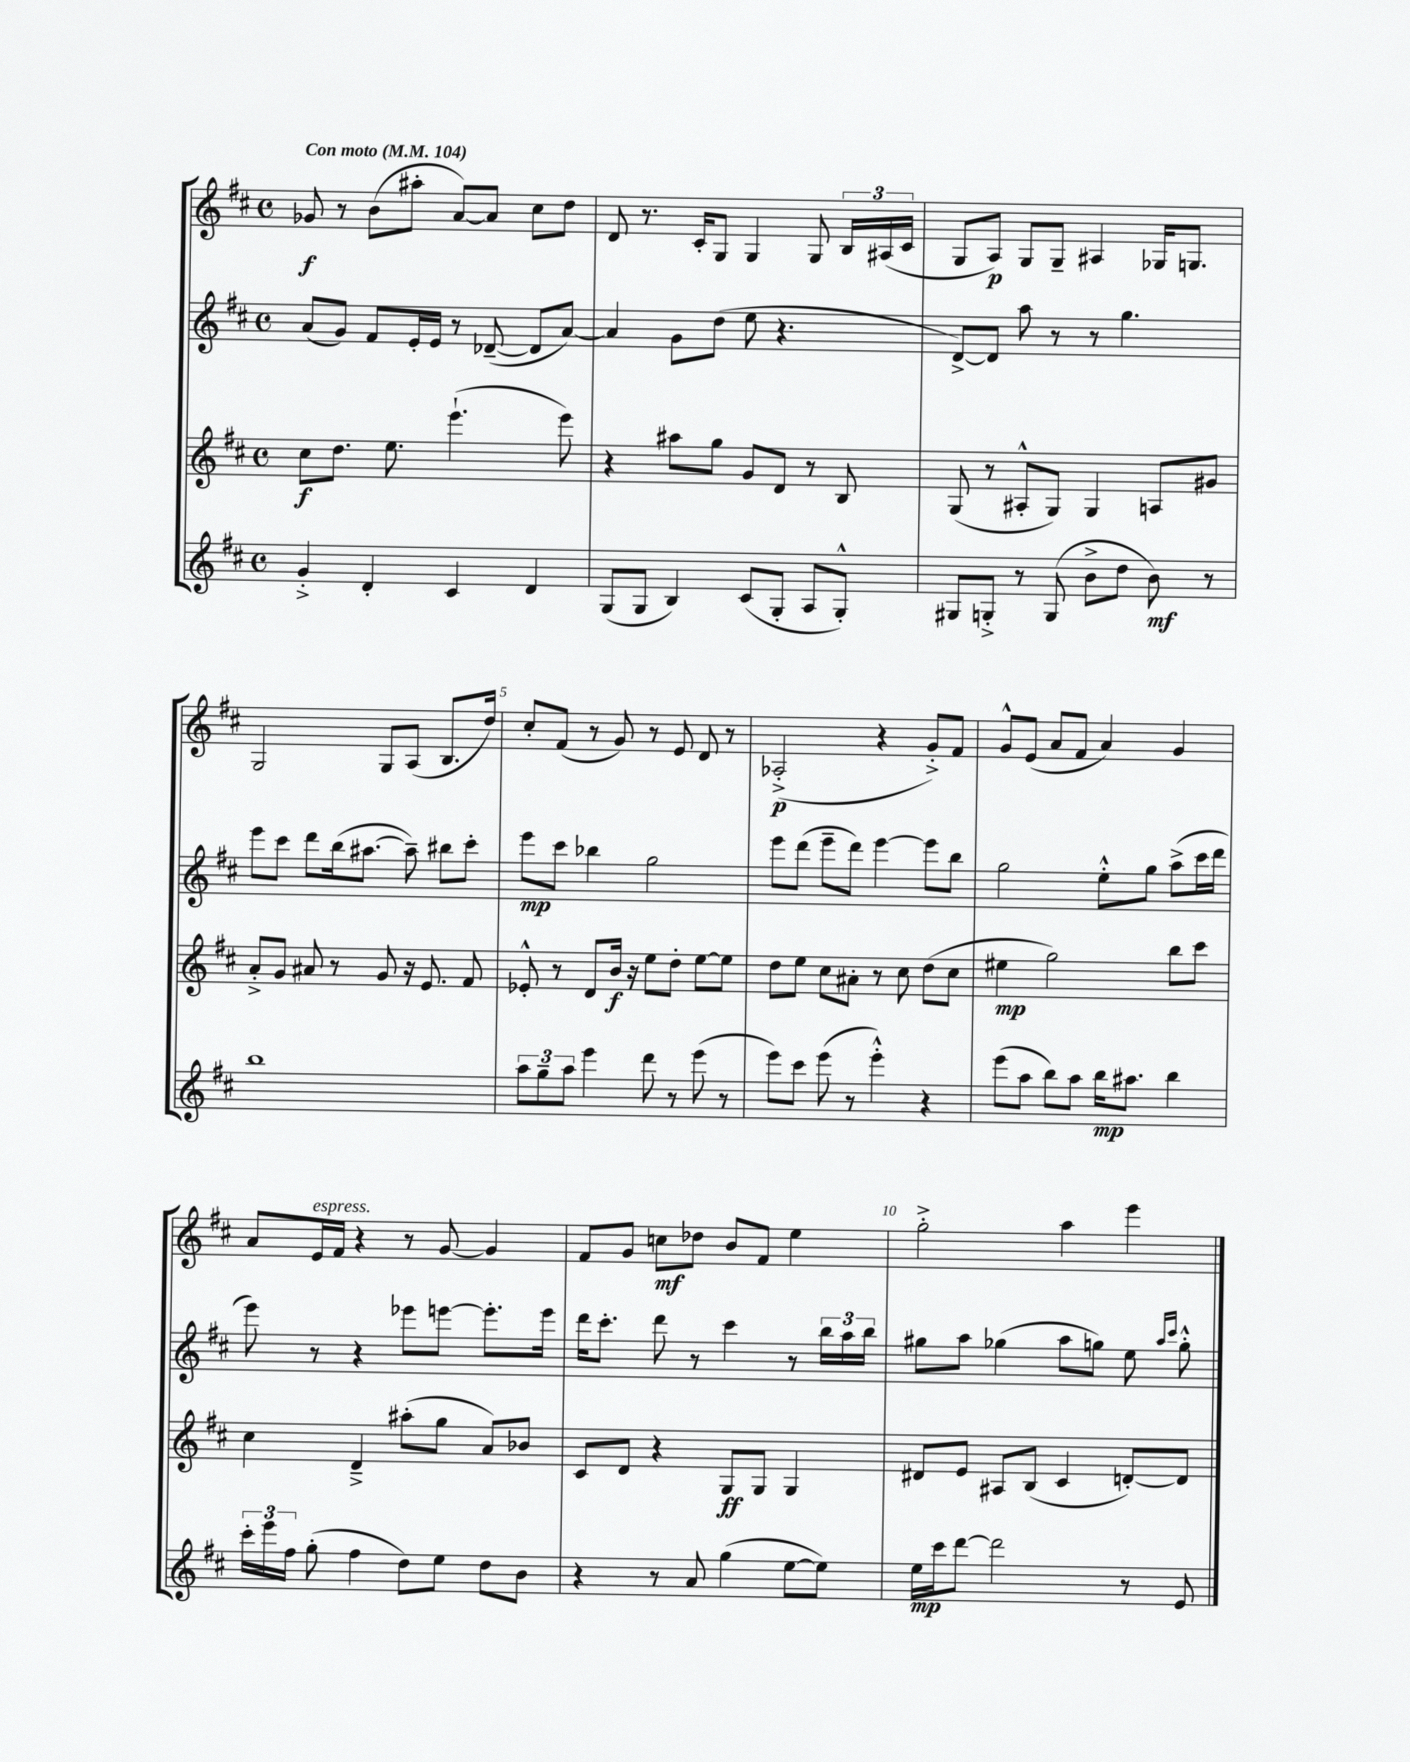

**kern	**dynam	**kern	**dynam	**kern	**dynam	**kern	**dynam
*part4	*part4	*part3	*part3	*part2	*part2	*part1	*part1
*staff4	*staff4	*staff3	*staff3	*staff2	*staff2	*staff1	*staff1
*clefG2	*	*clefG2	*	*clefG2	*	*clefG2	*
*k[f#c#]	*	*k[f#c#]	*	*k[f#c#]	*	*k[f#c#]	*
*M4/4	*	*M4/4	*	*M4/4	*	*M4/4	*
*met(c)	*	*met(c)	*	*met(c)	*	*met(c)	*
*MM104	*	*MM104	*	*MM104	*	*MM104	*
=1	=1	=1	=1	=1	=1	=1	=1
!	!	!	!	!	!	!LO:TX:a:B:t=Con moto	!
4g'^/	.	8cc#\L	f	(8a/L	.	8g-X/	f
.	.	8.dd\J	.	8g/J)	.	8r	.
4d'/	.	.	.	8f#/L	.	(8b\L	.
.	.	8.ee\	.	.	.	.	.
.	.	.	.	16e'/L	.	8aa#X'\J	.
.	.	.	.	16e/JJ	.	.	.
4c#/	.	(4.eee`\	.	8r	.	[8a/L)	.
.	.	.	.	([8d-X~/	.	8a/J]	.
4d/	.	.	.	8d-/L]	.	8cc#\L	.
.	.	8eee\)	.	[8a/J)	.	8dd\J	.
=2	=2	=2	=2	=2	=2	=2	=2
(8G/L	.	4r	.	4a/]	.	8d/	.
8G/J	.	.	.	.	.	8.r	.
4B/)	.	8aa#X\L	.	8g\L	.	.	.
.	.	.	.	.	.	16c#'/KL	.
.	.	8gg\J	.	(8dd\J	.	8G/J	.
(8c#/L	.	8g/L	.	8ee\	.	4G/	.
8G'/J	.	8d/J	.	4.r	.	.	.
8A/L	.	8r	.	.	.	8G/	.
8G'^^/J)	.	8B/	.	.	.	24B/LL	.
.	.	.	.	.	.	(24A#X/	.
.	.	.	.	.	.	24c#/JJ	.
=3	=3	=3	=3	=3	=3	=3	=3
8G#X/L	.	(8G/	.	[8d^/L)	.	8G/L	.
8Gn'^/J	.	8r	.	8d/J]	.	8A/J)	p
8r	.	8A#X'^^/L	.	8aa\	.	8G/L	.
(8G/	.	8G/J)	.	8r	.	8G~/J	.
8b^\L	.	4G/	.	8r	.	4A#X/	.
8dd\J	.	.	.	4.gg\	.	.	.
8b\)	mf	8An/L	.	.	.	16G-X/KL	.
.	.	.	.	.	.	8.Gn/J	.
8r	.	8g#X/J	.	.	.	.	.
!!LO:LB:g=z
=4	=4	=4	=4	=4	=4	=4	=4
1bb	.	8a'^/L	.	8eee\L	.	2G/	.
.	.	8g/J	.	8ccc#\J	.	.	.
.	.	8a#X/	.	8ddd\L	.	.	.
.	.	8r	.	(16bb\k	.	.	.
.	.	.	.	[8.aa#X\J	.	.	.
.	.	8g/	.	.	.	8G/L	.
.	.	16r	.	8aa#~\])	.	(8A/J	.
.	.	8.e/	.	.	.	.	.
.	.	.	.	8bb#X\L	.	8.B/L	.
.	.	8f#/	.	8ccc#'\J	.	.	.
.	.	.	.	.	.	16dd/Jk)	.
=5	=5	=5	=5	=5	=5	=5	=5
12aa\L	.	8e-X'^^/	.	8eee\L	mp	8cc#'/L	.
12gg~\	.	.	.	.	.	.	.
.	.	8r	.	8ccc#\J	.	(8f#/J	.
12aa\J	.	.	.	.	.	.	.
4eee\	.	8d/L	.	4bb-X\	.	8r	.
.	.	16b/Jk	f	.	.	8g/)	.
.	.	16r	.	.	.	.	.
8ddd\	.	8ee\L	.	2gg\	.	8r	.
8r	.	8dd'\J	.	.	.	8e/	.
(8eee\	.	[8ee\L	.	.	.	8d/	.
8r	.	8ee\J]	.	.	.	8r	.
=6	=6	=6	=6	=6	=6	=6	=6
8eee\L)	.	8dd\L	.	8eee\L	.	(2A-X'^/	p
8ccc#\J	.	8ee\J	.	(8ddd\J	.	.	.
(8eee\	.	8cc#\L	.	8eee~\L	.	.	.
8r	.	8a#X'\J	.	8ddd\J)	.	.	.
4eee'^^\)	.	8r	.	[4eee\	.	4r	.
.	.	8cc#\	.	.	.	.	.
4r	.	(8dd\L	.	8eee\L]	.	8g'^/L)	.
.	.	8cc#\J	.	8bb\J	.	8f#/J	.
=7	=7	=7	=7	=7	=7	=7	=7
(8eee\L	.	4ee#X\	mp	2gg\	.	8g^^/L	.
8aa\J	.	.	.	.	.	(8e/J	.
8bb\L)	.	2gg\)	.	.	.	8a/L	.
8aa\J	.	.	.	.	.	8f#/J	.
16bb\KL	mp	.	.	8ee'^^\L	.	4a/)	.
8.aa#X\J	.	.	.	.	.	.	.
.	.	.	.	8gg\J	.	.	.
4bb\	.	8bb\L	.	(8aa^\L	.	4g/	.
.	.	8ccc#\J	.	16ccc#\L	.	.	.
.	.	.	.	16ddd\JJ	.	.	.
!!LO:LB:g=z
=8	=8	=8	=8	=8	=8	=8	=8
24ccc#'\LL	.	4cc#\	.	8eee\)	.	8a/L	.
24eee\	.	.	.	.	.	.	.
24ff#\JJ	.	.	.	.	.	.	.
!	!	!	!	!	!	!LO:TX:a:i:t=espress.	!
(8gg'\	.	.	.	8r	.	16e/L	.
.	.	.	.	.	.	16f#/JJ	.
4ff#\	.	4d~^/	.	4r	.	4r	.
8dd\L)	.	(8aa#X'\L	.	8eee-X\L	.	8r	.
8ee\J	.	8gg\J	.	[8eeen\J	.	[8g/	.
8dd\L	.	8a/L)	.	8.eee'\L]	.	4g/]	.
8b\J	.	8b-X/J	.	.	.	.	.
.	.	.	.	16eee\Jk	.	.	.
=9	=9	=9	=9	=9	=9	=9	=9
4r	.	8c#/L	.	16ddd\KL	.	8f#/L	.
.	.	.	.	8.ccc#'\J	.	.	.
.	.	8d/J	.	.	.	8g/J	.
8r	.	4r	.	8ddd\	.	8ccn\L	mf
8a/	.	.	.	8r	.	8dd-X\J	.
(4gg\	.	8G/L	ff	4ccc#\	.	8b/L	.
.	.	8G/J	.	.	.	8f#/J	.
[8ee\L	.	4G/	.	8r	.	4ee\	.
8ee\J])	.	.	.	24bb\LL	.	.	.
.	.	.	.	24aa\	.	.	.
.	.	.	.	24bb\JJ	.	.	.
=10	=10	=10	=10	=10	=10	=10	=10
16ee\LL	mp	8d#X/L	.	8gg#X\L	.	2gg'^\	.
16ccc#\J	.	.	.	.	.	.	.
[8ddd\J	.	8e/J	.	8aa\J	.	.	.
2ddd\]	.	8A#X/L	.	(4gg-X\	.	.	.
.	.	(8B/J	.	.	.	.	.
.	.	4c#/	.	8aa\L	.	4aa\	.
.	.	.	.	8ggn\J)	.	.	.
8r	.	[8dn'/L)	.	8ee\	.	4eee\	.
.	.	.	.	16qqaa/LL	.	.	.
.	.	.	.	16qqccc#/JJ	.	.	.
8e/	.	8d/J]	.	8gg'^^\	.	.	.
==	==	==	==	==	==	==	==
*-	*-	*-	*-	*-	*-	*-	*-
